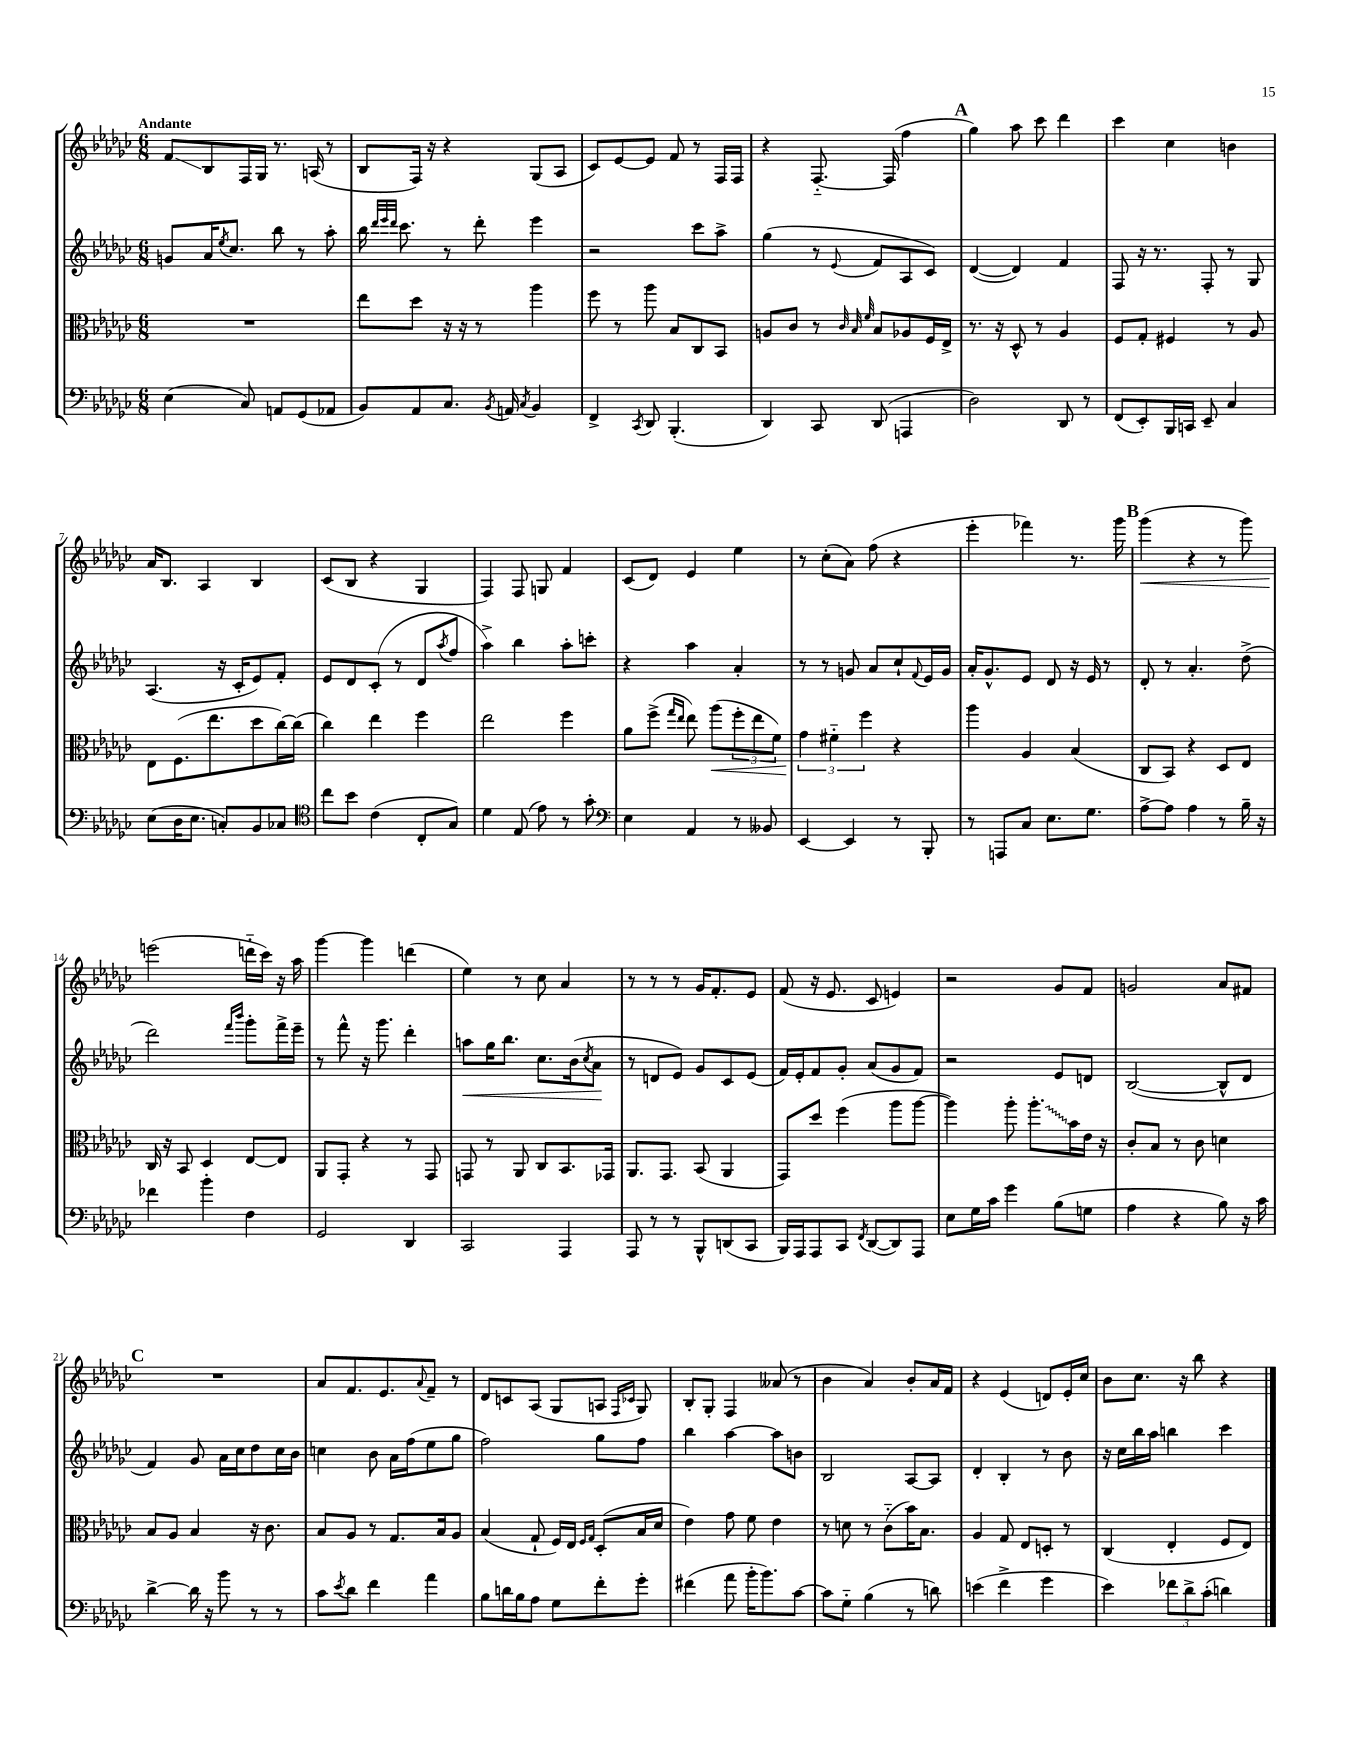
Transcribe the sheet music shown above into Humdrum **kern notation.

**kern	**kern	**kern	**kern
*staff4	*staff3	*staff2	*staff1
*clefF4	*clefC3	*clefG2	*clefG2
*k[b-e-a-d-g-c-]	*k[b-e-a-d-g-c-]	*k[b-e-a-d-g-c-]	*k[b-e-a-d-g-c-]
*M6/8	*M6/8	*M6/8	*M6/8
(4E-	2.r	8g	8f
.	.	16a-	8B-
.	.	8qee-	.
.	.	8.cc-	.
8C-)	.	.	16F
.	.	.	16G-
8AA	.	8bb-	8.r
(8GG-	.	8r	.
.	.	.	(16A
8AA-	.	8aa-'	8r
=	=	=	=
8BB-)	8ee-	16bb-	8B-
.	.	32qqddd-	.
.	.	32qqeee-	.
.	.	32qqddd-	.
.	.	8.ccc-	.
8AA-	8dd-	.	16F)
.	.	.	16r
8.C-	16r	8r	4r
.	16r	.	.
.	8r	8ddd-'	.
8qBB-	.	.	.
16AA	.	.	.
8qC-	.	.	.
4BB-	4aa-	4eee-	(8G-
.	.	.	8A-
=	=	=	=
4FF^	8ff	2r	8c-)
.	8r	.	[8e-
8qCC-	.	.	.
8DD-	8aa-	.	8e-]
(4.BBB-'	8B-	.	8f
.	8C-	8ccc-	8r
.	8BB-	8aa-^	16F
.	.	.	16F
=	=	=	=
4DD-)	8A	(4gg-	4r
.	8c-	.	.
8CC-	8r	8r	[8.F'~
.	32qqc-	.	.
.	32qqB-	.	.
.	32qqf	8qqe-	.
(8DD-	8B-	8f	.
.	.	.	(16F]
4AAA	8A-	8A-	4ff
.	16F	8c-)	.
.	16E-^	.	.
=	=	=	=
2D-)	8.r	([4d-	4gg-)
.	16r	.	.
.	8D-^^	4d-])	8aa-
.	8r	.	8ccc-
8DD-	4A-	4f	4ddd-
8r	.	.	.
=	=	=	=
(8FF	8F	8F	4ccc-
8EE-')	8G-'	16r	.
.	.	8.r	.
16BBB-	4F#	.	4cc-
16CC	.	.	.
8EE-~	.	8F'	.
4C-	8r	8r	4b
.	8A-	8G-	.
=	=	=	=
(8E-	8E-	(4.A-	16a-
.	.	.	8.B-
16D-	(8.F	.	.
8.E-	.	.	.
.	.	.	4A-
.	8.ee-	.	.
8C')	.	16r	.
.	.	16c-'	.
8BB-	8dd-	8e-)	4B-
8C-	[16cc-)	8f'	.
.	(16cc-]	.	.
=	=	=	=
*clefC4	*	*	*
8cc-	4cc-)	8e-	(8c-
8b-	.	8d-	8B-
(4c-	4ee-	(8c-'	4r
.	.	8r	.
8C-'	4ff	8d-	4G-
.	.	8qaa-	.
8G-)	.	8ff	.
=	=	=	=
4d-	2ee-	4aa-^)	4F)
(8E-	.	4bb-	8F
8e-)	.	.	8G
8r	4ff	8aa-'	4f
8g-'	.	8ccc'	.
=	=	=	=
*clefF4	*	*	*
4E-	8a-	4r	(8c-
.	(8ff^	.	8d-)
.	16qqgg-	.	.
.	16qqee-	.	.
4AA-	8ee-)	4aa-	4e-
.	(8aa-	.	.
8r	12ff'	4a-'	4ee-
.	12ee-	.	.
8BB--	.	.	.
.	12f)	.	.
=	=	=	=
[4EE-	6g-	8r	8r
.	.	8r	(8cc-'
.	6f#'~	.	.
4EE-]	.	8g	8a-)
.	6ff	.	.
.	.	8a-	(8ff
8r	4r	8cc-`	4r
.	.	8qqf	.
8BBB-'	.	16e-	.
.	.	16g	.
=	=	=	=
8r	4aa-	16a-'	4eee-'
.	.	8.g-^^	.
8AAA	.	.	.
8C-	4A-	8e-	4fff-)
8.E-	.	8d-	.
.	(4B-	16r	8.r
8.G-	.	16e-	.
.	.	8r	.
.	.	.	16ggg-
=	=	=	=
[8A-^	8C-	8d-'	(4ggg-
8A-]	8BB-)	8r	.
4A-	4r	4.a-'	4r
8r	8D-	.	8r
16B-~	8E-	(8dd-^	8ggg-)
16r	.	.	.
=	=	=	=
4f-	16C-	2ddd-)	(2eee
.	16r	.	.
.	8BB-	.	.
4b-'	4D-	.	.
.	.	16qqfff	.
.	.	16qqbbb-	.
4F	[8E-	8ggg-'	16ddd'~
.	.	.	16ccc-)
.	8E-]	16fff^	16r
.	.	16eee-~	16aa-
=	=	=	=
2GG-	8AA-	8r	[4ggg-
.	8GG-'	8fff^^	.
.	4r	16r	4ggg-]
.	.	8.ggg-	.
4DD-	8r	4ddd-'	(4ddd
.	8GG-	.	.
=	=	=	=
2CC-	8GG	8aa	4ee-)
.	8r	16gg-	.
.	.	8.bb-	.
.	8AA-	.	8r
.	8C-	8.cc-	8cc-
4AAA-	8.BB-	.	4a-
.	.	(16b-	.
.	.	8qcc-	.
.	.	8a-	.
.	16GG-	.	.
=	=	=	=
8AAA-	8.AA-	8r	8r
8r	.	8d	8r
.	8.GG-	.	.
8r	.	8e-)	8r
8BBB-^^	(8BB-	8g-	16g-
.	.	.	8.f'
(8DD	4AA-	8c-	.
8CC-	.	(8e-	8e-
=	=	=	=
16BBB-)	8GG-)	16f)	(8f
16AAA-	.	16e-'	.
8AAA-	8dd-	8f	16r
.	.	.	8.e-
8CC-	(4ff	8g-'	.
8qFF	.	.	.
([8DD-	.	(8a-	8c-
8DD-])	8aa-	8g-	4e)
8AAA-	[8aa-	8f)	.
=	=	=	=
8E-	4aa-])	2r	2r
16G-	.	.	.
16c-	.	.	.
4g-	8aa-'	.	.
.	8.aa-'	.	.
(8B-	.	8e-	8g-
.	16b-	.	.
8G	16e-	8d	8f
.	16r	.	.
=	=	=	=
4A-	8c-'	([2B-	2g
.	8B-	.	.
4r	8r	.	.
.	8c-	.	.
8B-)	4d	8B-^^]	8a-
16r	.	8d-	8f#
16c-	.	.	.
=	=	=	=
[4d-^	8B-	4f)	2.r
.	8A-	.	.
16d-]	4B-	8g-	.
16r	.	.	.
8b-	.	16a-	.
.	.	16cc-	.
8r	16r	8dd-	.
.	8.c-	.	.
8r	.	16cc-	.
.	.	16b-	.
=	=	=	=
8c-	8B-	4cc	8a-
8qe-	.	.	.
8d-	8A-	.	8.f
4f	8r	8b-	.
.	.	.	8.e-
.	8.G-	16a-	.
.	.	(16ff	.
.	.	.	8qqa-
4a-	.	8ee-	8f~
.	16B-	.	.
.	8A-	8gg-	8r
=	=	=	=
8B-	(4B-	2ff)	8d-
16d	.	.	8c
16B-	.	.	.
8A-	8G-`	.	(8A-
8G-	16F)	.	8G-
.	16E-	.	.
.	16qqF	.	.
.	16qqG-	.	.
8f'	(8D-'	8gg-	8A
.	.	.	16qqF
.	.	.	16qqc-
8g-'	16B-	8ff	8G-)
.	16d-	.	.
=	=	=	=
(4f#	4e-)	4bb-	8B-'
.	.	.	8G-'
8a-	8g-	[4aa-	4F
16b-'	8f	.	.
8.b-)	.	.	.
.	4e-	8aa-]	(8a--
[8c-	.	8b	8r
=	=	=	=
8c-]	8r	2B-	4b-
8G-'~	8d	.	.
(4B-	8r	.	4a-)
.	(8c-'~	.	.
8r	16b-)	[8A-	8b-'
.	8.B-	.	.
8d)	.	8A-]	16a-
.	.	.	16f
=	=	=	=
(4e	4A-	4d-'	4r
4f^	8G-	4B-'	(4e-
.	8E-	.	.
4g-	8D'	8r	8d)
.	8r	8b-	16e-'
.	.	.	16cc-
=	=	=	=
4e-)	(4C-	16r	8b-
.	.	16cc-	.
.	.	16bb-	8.cc-
.	.	16aa-	.
12f-	4E-'	4bb	.
.	.	.	16r
12d-^	.	.	.
.	.	.	8bb-
(12c-'	.	.	.
4d)	8F	4ccc-	4r
.	8E-)	.	.
==	==	==	==
*-	*-	*-	*-
